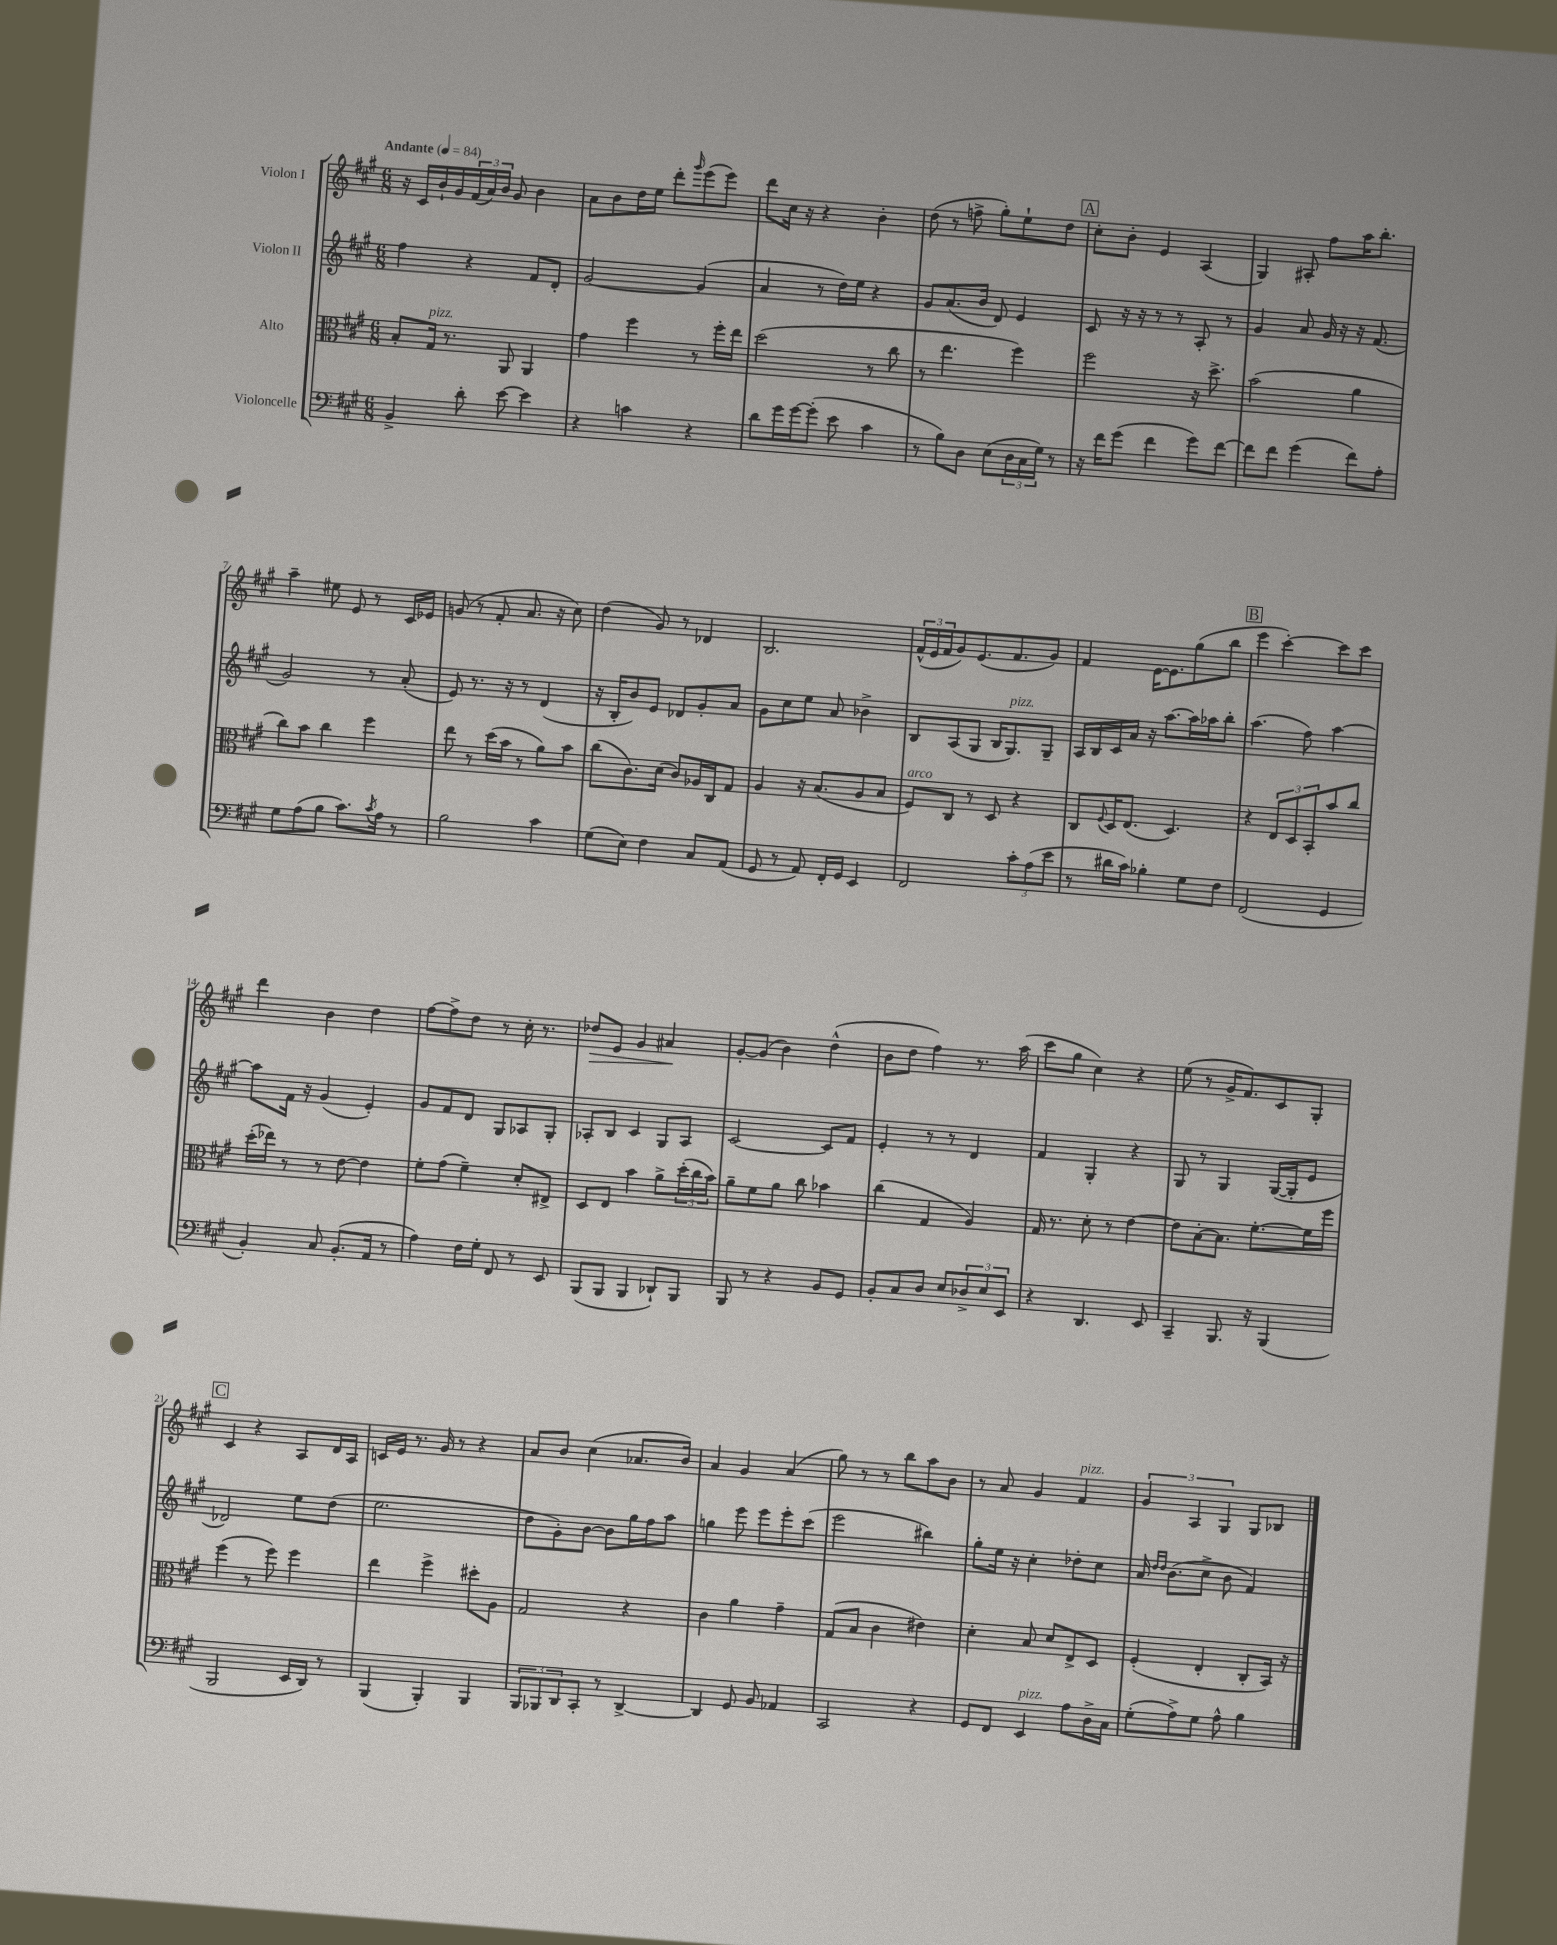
<<
\new StaffGroup <<
\new Staff = "s0" \with { instrumentName = "Violon I" } {
    \clef treble \key a \major \numericTimeSignature \time 6/8 \tempo "Andante" 4 = 84
    r16 cis'16 b'16-! gis'16 \tuplet 3/2 { fis'16( a'16) b'16 } gis'8 b'4 |
    a'8 b'8 d''16 e''16 d'''8-. \grace { gis'''16 } e'''8( e'''8) |
    d'''8 cis''16 r16 r4 b'4-. |
    d''8( r8 f''8-> gis''8-.) e''8-! d''8 |
    \mark \markup { \box "A" } cis''8-. b'8-. e'4 a4( |
    gis4) ais8-. fis''8 a''16 b''8.-. |
    a''4-- eis''8 e'8 r8 cis'16 ees'16 |
    g'8( r8 fis'8-. a'8. r16 cis''8) |
    d''4( gis'8) r8 des'4 |
    b2. |
    \tuplet 3/2 { fis'16-^( e'16 fis'16 } gis'8) e'8.( fis'8. gis'8) |
    fis'4 e'16~ e'8. gis''8( b''8 |
    \mark \markup { \box "B" } e'''4 cis'''4~-.) cis'''8 cis'''8 |
    d'''4 b'4 d''4 |
    fis''8~ fis''8-> d''8 r8 cis''16-. r8. |
    des''8\> e'8 gis'4 ais'4\! |
    gis'8~-. gis'8( b'4) d''4-^( |
    b'8 d''8 fis''4) r8. a''16( |
    cis'''8 gis''8 cis''4) r4 |
    e''8( r8 gis'16-> fis'8.) cis'8 gis8-. |
    \mark \markup { \box "C" } cis'4 r4 a8 d'16 a16 |
    c'16 e'16 r8. gis'16 r8 r4 |
    a'8 b'8 cis''4( aes'8. b'16) |
    a'4 gis'4 a'4( |
    gis''8) r8 r8 b''8 a''8 b'8 |
    r8 a'8 gis'4 fis'4^\markup { \italic "pizz." } |
    \tuplet 3/2 { gis'4 a4 gis4 } gis8 bes8 \bar "|." |
}
\new Staff = "s1" \with { instrumentName = "Violon II" } {
    \clef treble \key a \major \numericTimeSignature \time 6/8
    fis''4 r4 fis'8 d'8-. |
    gis'2~ gis'4( |
    a'4 r8 d''16) e''16 r4 |
    gis'8 a'8.( b'16 d'8) e'4 |
    \mark \markup { \box "A" } cis'8 r16 r16 r8 r8 a8-. r8 |
    gis'4 a'8 gis'16 r16 r16 fis'8.( |
    gis'2) r8 a'8-.( |
    e'8) r8. r16 r8 d'4( |
    r16 b16-. b'8) e'8 des'8 gis'8-. a'8 |
    gis'8 cis''8 e''8 a'8 bes'4-> |
    b8 a8( gis8 b16 gis8.^\markup { \italic "pizz." }) gis8-- |
    a16 b16 cis'16 a'16 r16 a''8.~ a''16 aes''16 b''8-. |
    \mark \markup { \box "B" } a''4.( fis''8) a''4~ |
    a''8 fis'16 r16 gis'4( e'4-.) |
    gis'8 fis'8 d'8 gis8 aes8 gis8-. |
    aes8-. b8 cis'4 gis8 aes8 |
    cis'2~ cis'8 fis'8 |
    e'4-. r8 r8 d'4 |
    fis'4 gis4-. r4 |
    gis8 r8 gis4 gis16~( gis16-. e'8 |
    \mark \markup { \box "C" } des'2) e''8 d''8( |
    e''2. |
    d''8 gis'8-.) b'8~ b'8 gis''16 fis''16 a''8 |
    g''4 e'''8 e'''8 e'''8-. cis'''8( |
    e'''2 bis''4) |
    gis''8-. e''16 r16 cis''4-. des''8-. cis''8 |
    a'16 \grace { d''16 d''16 } b'8.( cis''8-> b'8 fis'4) \bar "|." |
}
\new Staff = "s2" \with { instrumentName = "Alto" } {
    \clef alto \key a \major \numericTimeSignature \time 6/8
    b8-. gis16^\markup { \italic "pizz." } r8. a,8 a,4 |
    gis'4 fis''4 r8 fis''16-. e''16 |
    d''2( r8 cis''8 |
    r8 e''4. fis''4) |
    \mark \markup { \box "A" } fis''2 r16 d''8.-> |
    b'2( a'4 |
    cis''8) b'8 cis''4 fis''4 |
    e''8 r8 d''16( b'16 r8 a'8) b'8 |
    cis''8( cis'8.) d'16( cis'8) aes16 cis16 gis8 |
    a4 r16 b8.( a8 b8 |
    fis8^\markup { \italic "arco" }) cis8 r8 d8 r4 |
    cis8 \appoggiatura { fis8 } d16 e8.( d4.) |
    \mark \markup { \box "B" } r4 \tuplet 3/2 { e8 d8 b,8-. } b'8 cis''8 |
    d''16-.( ees''16) r8 r8 e'8~ e'4 |
    fis'8-. gis'8( fis'4--) d'8-. eis8-> |
    d8 e8 b'4 a'8-> \tuplet 3/2 { d''16-.( cis''16 b'16) } |
    a'8-- fis'8 a'8 cis''8 bes'4 |
    cis''4( gis4 a4) |
    gis16 r8. d'8-. r8 e'4~ |
    e'8 b8~-. b8. fis'8.~-. fis'16 fis''16 |
    \mark \markup { \box "C" } fis''4( r8 fis''8) fis''4 |
    e''4 fis''4-> dis''8-. a8 |
    gis2 r4 |
    cis'4 a'4 gis'4-- |
    gis8( b8 cis'4 eis'4) |
    d'4-. b8 d'8 e8-> d8 |
    fis4-.( e4-. cis8-. b,16) r16 \bar "|." |
}
\new Staff = "s3" \with { instrumentName = "Violoncelle" } {
    \clef bass \key a \major \numericTimeSignature \time 6/8
    b,4-> d'8-. e'8~ e'4 |
    r4 c'4 r4 |
    d'8 gis'16 gis'16~ gis'8-.( e'8 cis'4 |
    r8 b8) d8 e8( \tuplet 3/2 { d16 cis16 gis16) } r8 |
    \mark \markup { \box "A" } r16 fis'16 gis'8( fis'4 gis'8) fis'8~ |
    fis'8 fis'8 gis'4( fis'8) a8-. |
    gis8 a8( b8 cis'8.) \acciaccatura { cis'8 } a16 r8 |
    b2 cis'4 |
    gis8( e8) fis4 cis8 a,8( |
    gis,8 r8 a,8) fis,16-. gis,16 e,4 |
    fis,2 \tuplet 3/2 { cis'8-. a8( e'8 } |
    r8 dis'16 cis'16) bes4-. gis8 fis8 |
    \mark \markup { \box "B" } fis,2( gis,4 |
    b,4-.) cis8 b,8.-.( a,16 r8 |
    a4) fis16 gis16-. fis,8 r8 e,8 |
    b,,8( b,,8 b,,4 des,8-!) b,,8 |
    b,,8 r8 r4 b,8 gis,8 |
    b,8-. cis8 d8 e8 \tuplet 3/2 { des8-> e8 e,8 } |
    r4 d,4. e,8 |
    cis,4-- b,,8. r16 b,,4( |
    \mark \markup { \box "C" } b,,2 e,16 d,16) r8 |
    b,,4( b,,4-.) b,,4 |
    \tuplet 3/2 { b,,8 bes,,8 d,8 } cis,8-. r8 d,4~-> |
    d,4 gis,8 b,8 aes,4 |
    cis,2 r4 |
    gis,8 fis,8 e,4^\markup { \italic "pizz." } a8 d16-> cis16 |
    gis8-.( a8->) gis8 a8-^ b4 \bar "|." |
}
>>
>>
